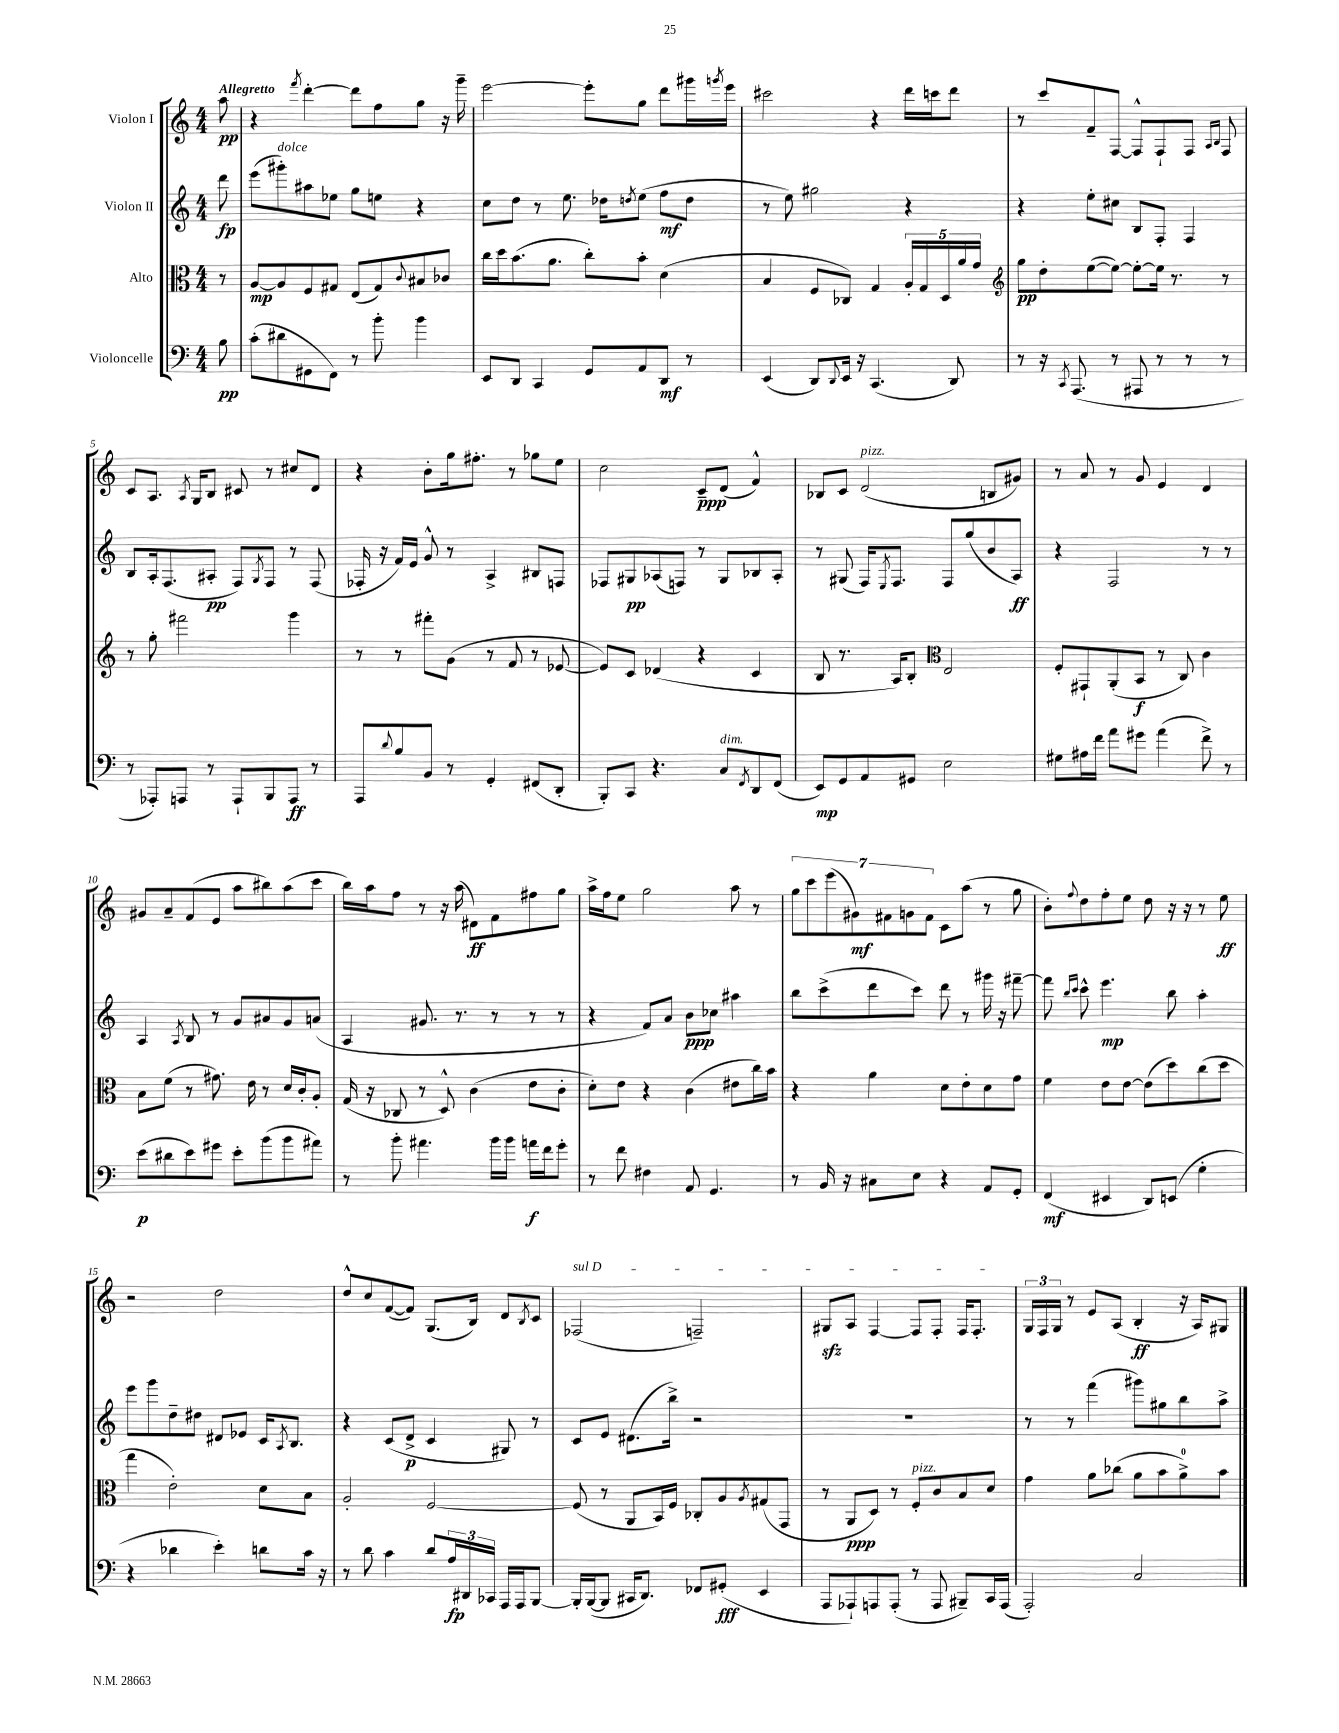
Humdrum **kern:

**kern	**dynam	**kern	**dynam	**kern	**dynam	**kern	**dynam
*part4	*part4	*part3	*part3	*part2	*part2	*part1	*part1
*staff4	*staff4	*staff3	*staff3	*staff2	*staff2	*staff1	*staff1
*I"Violoncelle	*	*I"Alto	*	*I"Violon II	*	*I"Violon I	*
*clefF4	*	*clefC3	*	*clefG2	*	*clefG2	*
*k[]	*	*k[]	*	*k[]	*	*k[]	*
*M4/4	*	*M4/4	*	*M4/4	*	*M4/4	*
=	=	=	=	=	=	=	=
!	!	!	!	!	!	!LO:TX:a:B:t=Allegretto	!
8B\	pp	8r	.	8ddd\	fp	8aa\	pp
=1	=1	=1	=1	=1	=1	=1	=1
(8c'\L	.	[8A/L	mp	(8eee\L	.	4r	.
!	!	!	!	!LO:TX:a:i:t=dolce	!	!	!
8d#X\	.	8A/]	.	8ggg#X'\)	.	.	.
.	.	.	.	.	.	8qfff/	.
8GG#X\	.	8F/	.	8aa#X\	.	[4ddd'\	.
8FF\J)	.	8G#X/J	.	8ee-X\J	.	.	.
8r	.	(8E/L	.	8gg\L	.	8ddd\L]	.
8b'\	.	8G#/)	.	8een\J	.	8ff\	.
.	.	8qqc/	.	.	.	.	.
4b\	.	8B#X/	.	4r	.	8gg\J	.
.	.	8c-X/J	.	.	.	16r	.
.	.	.	.	.	.	16ggg~\	.
=2	=2	=2	=2	=2	=2	=2	=2
8EE/L	.	16cc\LL	.	8cc\L	.	[2eee\	.
.	.	16dd\J	.	.	.	.	.
8DD/J	.	(8.b\	.	8dd\J	.	.	.
4CC/	.	.	.	8r	.	.	.
.	.	8.a\J	.	.	.	.	.
.	.	.	.	8.ee\	.	.	.
8GG/L	.	8cc'\L)	.	.	.	8eee'\L]	.
.	.	.	.	16dd-X\KL	.	.	.
.	.	.	.	8qddn/	.	.	.
8AA/	.	8b'\J	.	(8ee\J	.	8gg\J	.
8DD/J	mf	(4d\	.	8ff\L	mf	8ddd\L	.
8r	.	.	.	8dd\J	.	16ggg#X\L	.
.	.	.	.	.	.	8qgggn/	.
.	.	.	.	.	.	16eee\JJ	.
=3	=3	=3	=3	=3	=3	=3	=3
(4EE/	.	4B/	.	8r	.	2ccc#X\	.
.	.	.	.	8ee\)	.	.	.
8DD/L)	.	8F/L	.	2gg#X\	.	.	.
8qqDD/	.	.	.	.	.	.	.
16EE/Jk	.	8C-X/J)	.	.	.	.	.
16r	.	.	.	.	.	.	.
(4.CC/	.	4G/	.	.	.	4r	.
.	.	20A'/LL	.	4r	.	16ddd\LL	.
.	.	20G/	.	.	.	.	.
.	.	.	.	.	.	16cccn\J	.
.	.	20D/	.	.	.	.	.
8DD/)	.	.	.	.	.	8ddd\J	.
.	.	20a/	.	.	.	.	.
.	.	20g/JJ	.	.	.	.	.
=4	=4	=4	=4	=4	=4	=4	=4
*	*	*clefG2	*	*	*	*	*
8r	.	8gg\L	pp	4r	.	8r	.
16r	.	8dd'\	.	.	.	8ccc/L	.
8qCC/	.	.	.	.	.	.	.
(8.AAA/	.	.	.	.	.	.	.
.	.	([8ee\	.	8ee'\L	.	8f~/	.
8r	.	8ee\J_)	.	8cc#X\J	.	[8F/J	.
8AAA#X/	.	8ee'\L_	.	8B/L	.	8F^^/L]	.
8r	.	16ee\Jk]	.	8F'/J	.	8F`/	.
.	.	8.r	.	.	.	.	.
8r	.	.	.	4F/	.	8F/J	.
.	.	.	.	.	.	16qqA/LL	.
.	.	.	.	.	.	16qqB/JJ	.
8r	.	8r	.	.	.	8F/	.
!!LO:LB:g=z
=5	=5	=5	=5	=5	=5	=5	=5
8r	.	8r	.	8B/L	.	8c/L	.
8AAA-X'/L)	.	8gg'\	.	16A'/k	.	8.A/J	.
.	.	.	.	(8.F/	.	.	.
8AAAn/J	.	2fff#X\	.	.	.	.	.
.	.	.	.	.	.	8qA/	.
.	.	.	.	.	.	16G/KL	.
8r	.	.	.	8A#X'/J	pp	8B/J	.
8AAA`/L	.	.	.	8F/L)	.	8c#X/	.
.	.	.	.	8qG/	.	.	.
8BBB/	.	.	.	8F/J	.	8r	.
8AAA/J	ff	4ggg\	.	8r	.	8cc#X/L	.
8r	.	.	.	(8F/	.	8d/J	.
=6	=6	=6	=6	=6	=6	=6	=6
8AAA/L	.	8r	.	16F-X'/	.	4r	.
.	.	.	.	16r	.	.	.
8qqd/	.	.	.	.	.	.	.
8B/	.	8r	.	16f/LL)	.	.	.
.	.	.	.	16e/JJ	.	.	.
8BB/J	.	8fff#X'\L	.	8g^^/	.	8b'\L	.
8r	.	(8g\J	.	8r	.	16gg\k	.
.	.	.	.	.	.	8.ff#X'\J	.
4GG'/	.	8r	.	4A^/	.	.	.
.	.	8f/	.	.	.	8r	.
(8FF#X/L	.	8r	.	8B#X/L	.	8gg-X\L	.
8DD'/J	.	[8e-X/	.	8Fn/J	.	8ee\J	.
=7	=7	=7	=7	=7	=7	=7	=7
8BBB'/L)	.	8e-/L])	.	8F-X/L	.	2cc\	.
8CC/J	.	8c/J	.	8G#X/	pp	.	.
4.r	.	(4d-X/	.	(8A-X/	.	.	.
.	.	.	.	8Fn/J)	.	.	.
.	.	4r	.	8r	.	8c~/L	ppp
!LO:TX:a:i:t=dim.	!	!	!	!	!	!	!
8C/L	.	.	.	8G#/L	.	(8d/J	.
8qFF/	.	.	.	.	.	.	.
8DD/	.	4c/	.	8B-X/	.	4f^^/)	.
(8FF/J	.	.	.	8A-'/J	.	.	.
=8	=8	=8	=8	=8	=8	=8	=8
8EE/L)	mp	8B/	.	8r	.	8B-X/L	.
8GG/	.	8.r	.	(8G#X/	.	8c/J	.
!	!	!	!	!	!	!LO:TX:a:i:t=pizz.	!
8AA/	.	.	.	16F/KL)	.	(2d/	.
.	.	.	.	8qE/	.	.	.
.	.	16A/KL)	.	8.F/J	.	.	.
8GG#X/J	.	8B'/J	.	.	.	.	.
*	*	*clefC3	*	*	*	*	*
2E\	.	2E/	.	8F/L	.	.	.
.	.	.	.	(8gg/	.	.	.
.	.	.	.	8b/	.	8Bn/L	.
.	.	.	.	8A/J)	ff	8g#X/J)	.
=9	=9	=9	=9	=9	=9	=9	=9
8G#X\L	.	8F'/L	.	4r	.	8r	.
16A#X\L	.	8GG#X`/	.	.	.	8a/	.
16f\JJ	.	.	.	.	.	.	.
8a\L	.	(8AA'/	.	2F/	.	8r	.
8g#X\J	.	8BB/J	f	.	.	8g/	.
(4a\	.	8r	.	.	.	4e/	.
.	.	8C/)	.	.	.	.	.
8f^\)	.	4c\	.	8r	.	4d/	.
8r	.	.	.	8r	.	.	.
!!LO:LB:g=z
=10	=10	=10	=10	=10	=10	=10	=10
(8e\L	p	8B\L	.	4A/	.	8g#X/L	.
8d#X\	.	(8f\J	.	.	.	8a~/	.
.	.	.	.	8qA/	.	.	.
8e\)	.	8r	.	8B/	.	(8f/	.
8g#X\J	.	8.g#X\)	.	8r	.	8e/J	.
8e'\L	.	.	.	8g/L	.	8aa\L	.
.	.	16e\	.	.	.	.	.
(8b\	.	8r	.	8a#X/	.	8bb#X\)	.
8b\	.	16d/LL	.	8g/	.	(8aa\	.
.	.	16c'/J	.	.	.	.	.
8a#X\J)	.	8A'/J	.	(8an/J	.	8ccc\J	.
=11	=11	=11	=11	=11	=11	=11	=11
8r	.	(16G/	.	4A/	.	16bb\LL)	.
.	.	16r	.	.	.	16aa\J	.
8b'\	.	8C-X/	.	.	.	8ff\J	.
4.a#X\	.	8r	.	8.g#X/	.	8r	.
.	.	8D^^/)	.	.	.	16r	.
.	.	.	.	8.r	.	(16aa\	.
.	.	(4c\	.	.	.	8d#X\L)	ff
16b\LL	.	.	.	8r	.	8f\	.
16b\JJ	.	.	.	.	.	.	.
16an\LL	f	8e\L	.	8r	.	8ff#X\	.
16f\J	.	.	.	.	.	.	.
8g'\J	.	8c'\J	.	8r	.	8gg\J	.
=12	=12	=12	=12	=12	=12	=12	=12
8r	.	8d'\L)	.	4r	.	16aa^\LL	.
.	.	.	.	.	.	16ff\J	.
8f\	.	8e\J	.	.	.	8ee\J	.
4F#X\	.	4r	.	8f/L)	.	2gg\	.
.	.	.	.	8a/J	.	.	.
8AA/	.	(4c\	.	8b\L	ppp	.	.
4.GG/	.	.	.	8cc-X\J	.	.	.
.	.	8e#X\L	.	4aa#X\	.	8aa\	.
.	.	16cc\L)	.	.	.	8r	.
.	.	16b\JJ	.	.	.	.	.
=13	=13	=13	=13	=13	=13	=13	=13
8r	.	4r	.	8bb\L	.	14gg\L	.
.	.	.	.	.	.	14ccc\	.
16BB/	.	.	.	(8ccc^\	.	.	.
.	.	.	.	.	.	(14eee\	.
16r	.	.	.	.	.	.	.
.	.	.	.	.	.	14g#X\)	mf
8C#X\L	.	4a\	.	8ddd\	.	.	.
.	.	.	.	.	.	14f#X\	.
.	.	.	.	.	.	14gn\	.
8E\J	.	.	.	8ccc\J)	.	.	.
.	.	.	.	.	.	14f#\J	.
4r	.	8d\L	.	8ddd\	.	8c\L	.
.	.	8e'\	.	8r	.	(8aa\J	.
8AA/L	.	8d\	.	16ggg#X\	.	8r	.
.	.	.	.	16r	.	.	.
8GG'/J	.	8g\J	.	[8fff#X~\	.	8gg\	.
=14	=14	=14	=14	=14	=14	=14	=14
(4FF/	mf	4f\	.	8fff#\]	.	8b'\L)	.
.	.	.	.	16qqbb/LL	.	.	.
.	.	.	.	16qqccc/JJ	.	8qqff/	.
.	.	.	.	8ccc^^\	.	8dd\	.
4EE#X/	.	8e\L	.	4.eee\	mp	8ff'\	.
.	.	[8e\J	.	.	.	8ee\J	.
8DD/L)	.	(8e\L]	.	.	.	8dd\	.
(8EEn/J	.	8dd\)	.	8bb\	.	16r	.
.	.	.	.	.	.	16r	.
4G'\	.	(8cc\	.	4aa'\	.	8r	.
.	.	8dd\J	.	.	.	8ee\	ff
!!LO:LB:g=z
=15	=15	=15	=15	=15	=15	=15	=15
4r	.	4gg\	.	8eee\L	.	2r	.
.	.	.	.	8ggg\	.	.	.
4d-X\	.	2e'\)	.	8dd~\	.	.	.
.	.	.	.	8dd#X\J	.	.	.
4e'\)	.	.	.	8d#X/L	.	2dd\	.
.	.	.	.	8e-X/J	.	.	.
8dn\L	.	8d\L	.	16c/KL	.	.	.
.	.	.	.	8qA/	.	.	.
.	.	.	.	8.B/J	.	.	.
16c\Jk	.	8B\J	.	.	.	.	.
16r	.	.	.	.	.	.	.
=16	=16	=16	=16	=16	=16	=16	=16
8r	.	2A'/	.	4r	.	8dd^^/L	.
8d\	.	.	.	.	.	8cc/	.
4c\	.	.	.	(8c/L	.	([8f/	.
.	.	.	.	8d^/J	p	8f/J])	.
8d/L	.	[2F/	.	4c/	.	(8.G/L	.
24A/L	fp	.	.	.	.	.	.
24DD#X/	.	.	.	.	.	.	.
.	.	.	.	.	.	16B/Jk)	.
24CC-X/JJ	.	.	.	.	.	.	.
16AAA/LL	.	.	.	8G#X/)	.	8d/L	.
16AAA/J	.	.	.	.	.	.	.
.	.	.	.	.	.	8qB/	.
[8BBB/J	.	.	.	8r	.	8c/J	.
=17	=17	=17	=17	=17	=17	=17	=17
!	!	!	!	!	!	!LO:TX:a:i:t=sul D	!
16BBB'/LL]	.	(8F/]	.	8c/L	.	(2F-X/	.
([16BBB/J	.	.	.	.	.	.	.
8BBB/J]	.	8r	.	8e/J	.	.	.
16CC#X/KL	.	8AA/L	.	(8.d#X\L	.	.	.
8.DD/J)	.	.	.	.	.	.	.
.	.	16BB/L)	.	.	.	.	.
.	.	16F/JJ	.	16bb^\Jk)	.	.	.
8FF-X/L	.	8C-X'/L	.	2r	.	2Fn~/)	.
(8GG#X'/J	fff	8A/	.	.	.	.	.
.	.	8qA/	.	.	.	.	.
4EE/	.	(8G#X/	.	.	.	.	.
.	.	8GG/J	.	.	.	.	.
=18	=18	=18	=18	=18	=18	=18	=18
8AAA/L	.	8r	.	1r	.	8G#Xzz/L	.
8AAA-X`/)	.	8AA/L	ppp	.	.	8A/J	.
8AAAn/	.	8D/J)	.	.	.	[4F/	.
(8AAA'/J	.	8r	.	.	.	.	.
!	!	!LO:TX:a:i:t=pizz.	!	!	!	!	!
8r	.	8F'/L	.	.	.	8F/L]	.
8AAA/	.	8c/	.	.	.	8F'/J	.
8BBB#X~/L)	.	8B/	.	.	.	16F/KL	.
.	.	.	.	.	.	8.F'/J	.
16CC/L	.	8d/J	.	.	.	.	.
(16AAA/JJ	.	.	.	.	.	.	.
=19	=19	=19	=19	=19	=19	=19	=19
2AAA'/)	.	4g\	.	8r	.	24G/LL	.
.	.	.	.	.	.	24F/	.
.	.	.	.	.	.	24G/JJ	.
.	.	.	.	8r	.	8r	.
.	.	8a\L	.	(4fff\	.	8e/L	.
.	.	(8cc-X\J	.	.	.	(8A/J	.
2C/	.	8a\L	.	8ggg#X\L)	.	4B'/	ff
.	.	8b\	.	8gg#X\	.	.	.
.	.	8a^\)	.	8bb\	.	16r	.
.	.	.	.	.	.	16A/KL)	.
.	.	8b\J	.	8aa^\J	.	8G#X/J	.
==	==	==	==	==	==	==	==
*-	*-	*-	*-	*-	*-	*-	*-
